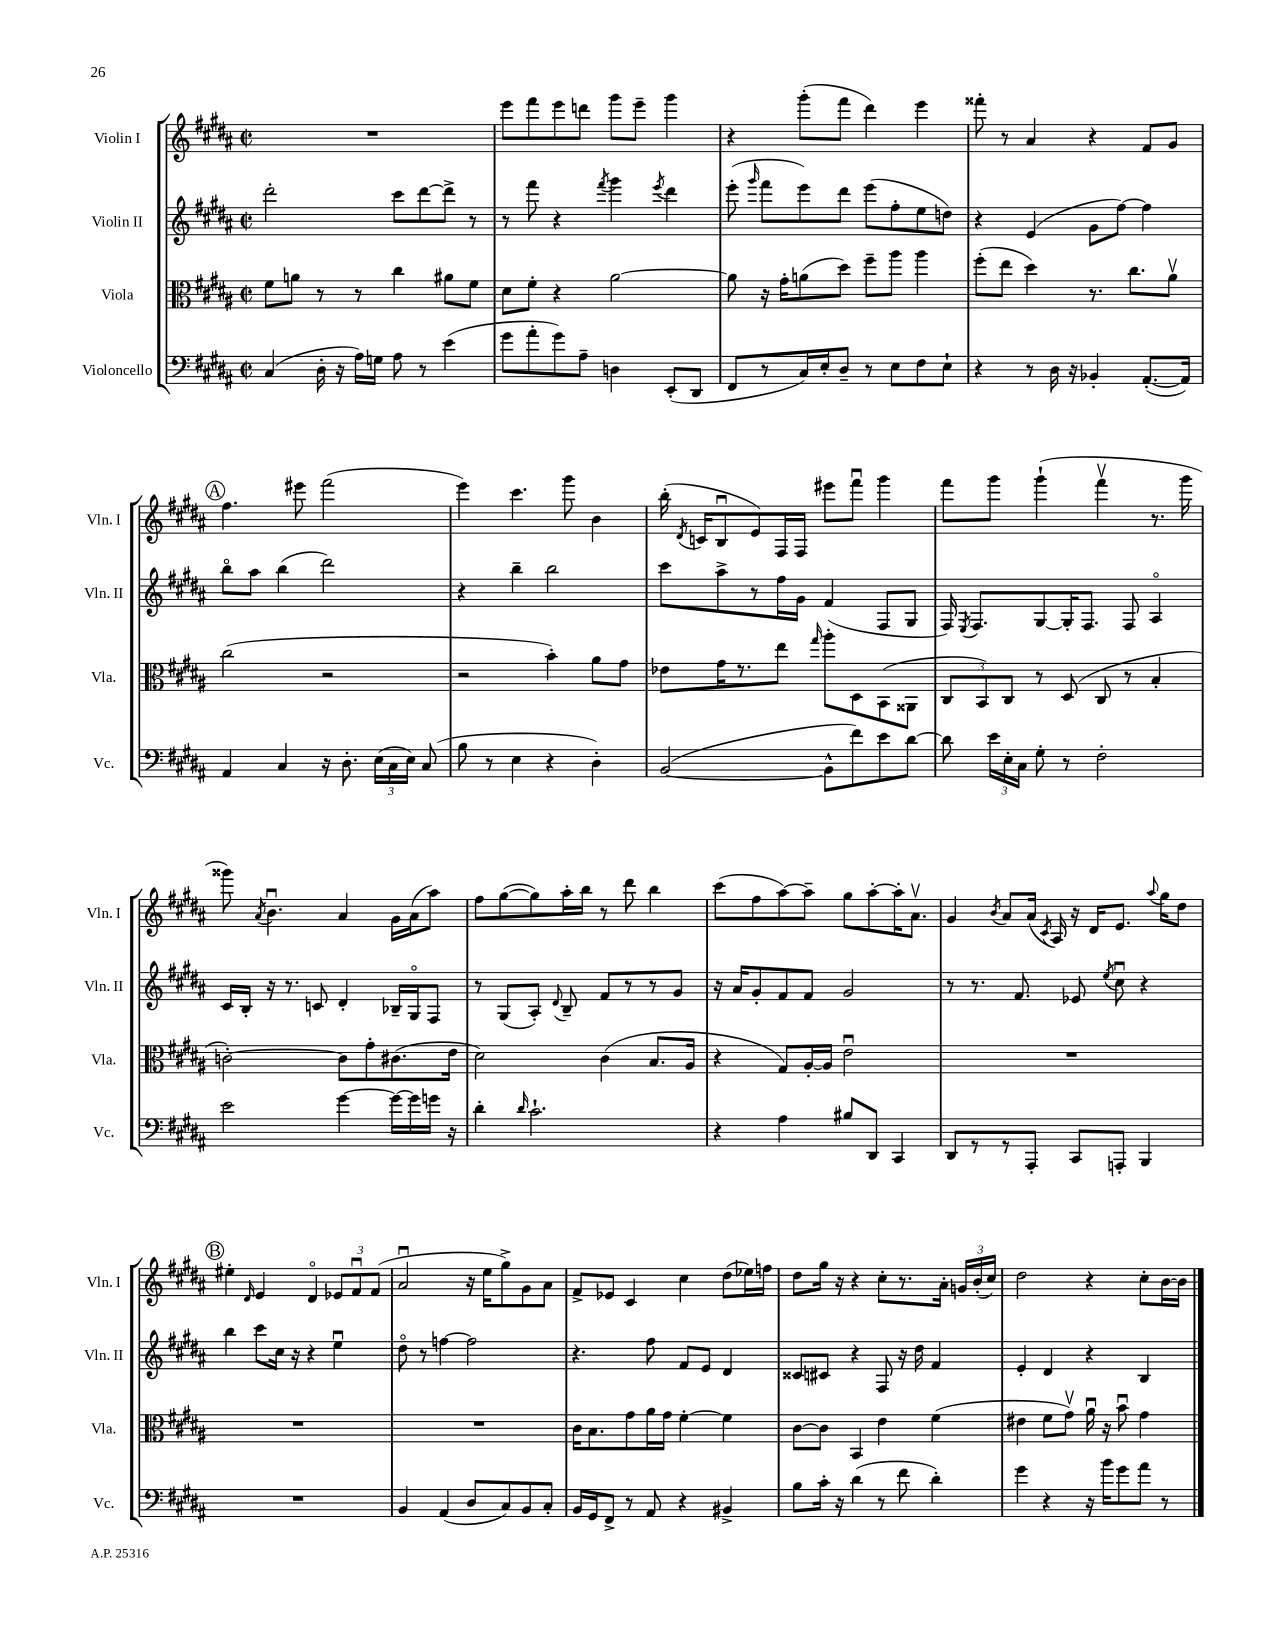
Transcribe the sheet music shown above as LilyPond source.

<<
\new StaffGroup <<
\new Staff = "s0" \with { instrumentName = "Violin I" shortInstrumentName = "Vln. I" } {
    \clef treble \key b \major \defaultTimeSignature \time 2/2
    \autoBeamOff R1 |
    e'''8[ fis'''8 e'''8 d'''8] gis'''8[ e'''8]-- gis'''4 |
    r4 gis'''8[-.( fis'''8] dis'''4) e'''4 |
    fisis'''8-. r8 ais'4 r4 fis'8[ gis'8] |
    \mark \markup { \circle "A" } fis''4. eis'''8 fis'''2( |
    e'''4) cis'''4. gis'''8 b'4 |
    b''16-.( \acciaccatura { dis'8 } c'16[ b8\downbow e'8) fis16 fis16] eis'''8[ fis'''8]\downbow gis'''4 |
    fis'''8[ gis'''8] gis'''4-!( fis'''4\upbow r8. gis'''16 |
    gisis'''8) \acciaccatura { ais'8 } b'4.\downbow ais'4 gis'16[ ais'16( ais''8]) |
    fis''8[ gis''8~( gis''8) ais''16-. b''16] r8 dis'''8 b''4 |
    cis'''8[( fis''8 ais''8~) ais''8]-- gis''8[ ais''8~-. ais''16-. ais'8.]\upbow |
    gis'4 \acciaccatura { b'8 } ais'8[ ais'16]( \acciaccatura { cis'8 } ais16) r16 dis'16[ e'8.] \appoggiatura { ais''8 } gis''16[ dis''8] |
    \mark \markup { \circle "B" } eis''4-. \grace { dis'16 } e'4 dis'4\flageolet \tuplet 3/2 { ees'8[ fis'8\downbow fis'8]( } |
    ais'2\downbow r16 e''16[ gis''8->) gis'8 ais'8] |
    fis'8[-> ees'8] cis'4 cis''4 dis''8[( ees''16) f''16] |
    dis''8[ gis''16] r16 r4 cis''8[-. r8. ais'16]-. \tuplet 3/2 { g'16[ b'16-.( cis''16]) } |
    dis''2 r4 cis''8[-. b'16~ b'16] \bar "|." |
}
\new Staff = "s1" \with { instrumentName = "Violin II" shortInstrumentName = "Vln. II" } {
    \clef treble \key b \major \defaultTimeSignature \time 2/2
    \autoBeamOff dis'''2-. cis'''8[ dis'''8~ dis'''8]-> r8 |
    r8 fis'''8 r4 \acciaccatura { fis'''8 } gis'''4 \acciaccatura { e'''8 } dis'''4 |
    e'''8-.( \grace { gis'''16 } fis'''8[ e'''8) dis'''8] e'''8[( fis''8-. e''8 d''8]) |
    r4 e'4( gis'8[ fis''8]~) fis''4 |
    \mark \markup { \circle "A" } b''8[\flageolet ais''8] b''4( dis'''2) |
    r4 b''4-- b''2 |
    cis'''8[ ais''8-> r8 fis''16 gis'16] fis'4( fis8[ gis8] |
    fis16) \acciaccatura { e8 } fis8.[ gis8~ gis16-. fis8.] fis8 ais4\flageolet |
    cis'16[ b16]-. r16 r8. c'8 dis'4-. bes16[-- gis16\flageolet fis8] |
    r8 gis8[( ais8]-.) \appoggiatura { dis'8 } b8-- fis'8[ r8 r8 gis'8] |
    r16 ais'16[ gis'8-. fis'8 fis'8] gis'2 |
    r8 r8. fis'8. ees'8 \acciaccatura { e''8 } cis''8\downbow r4 |
    \mark \markup { \circle "B" } b''4 cis'''8[ cis''16] r16 r4 e''4\downbow |
    dis''8\flageolet r8 f''4~ f''2 |
    r4. fis''8 fis'8[ e'8] dis'4 |
    cisis'8[ cis'8] r4 fis8 r16 dis''16 fis'4 |
    e'4-. dis'4 r4 b4 \bar "|." |
}
\new Staff = "s2" \with { instrumentName = "Viola" shortInstrumentName = "Vla." } {
    \clef alto \key b \major \defaultTimeSignature \time 2/2
    \autoBeamOff fis'8[ a'8] r8 r8 cis''4 ais'8[ fis'8] |
    dis'8[ fis'8]-. r4 ais'2~ |
    ais'8 r16 gis'16[-. a'8( dis''8]) fis''8[-- ais''8] ais''4 |
    fis''8[-.( e''8] dis''4) r8. cis''8.[ ais'8]\upbow |
    \mark \markup { \circle "A" } cis''2( r2 |
    r2 b'4-.) ais'8[ gis'8] |
    ees'8[ gis'16 r8. e''8] \grace { gis''16 } ais''8[-. dis8 b,8( aisis,8] |
    \tuplet 3/2 { cis8[ b,8) cis8] } r8 dis8( cis8 r8 b4-. |
    c'2~-.) c'8[ gis'8-. cis'8.( e'16] |
    dis'2) cis'4( b8.[ ais16] |
    r4 gis8[) ais16~-. ais16] e'2\downbow |
    R1 |
    \mark \markup { \circle "B" } R1 |
    R1 |
    cis'16[ b8. gis'8 ais'16 gis'16] fis'4~-. fis'4 |
    cis'8[~ cis'8] b,4 e'4 fis'4( |
    eis'4 fis'8[ gis'8]\upbow) ais'16\downbow r16 b'8\downbow gis'4 \bar "|." |
}
\new Staff = "s3" \with { instrumentName = "Violoncello" shortInstrumentName = "Vc." } {
    \clef bass \key b \major \defaultTimeSignature \time 2/2
    \autoBeamOff cis4( dis16-. r16 ais16[) g16] ais8 r8 e'4( |
    gis'8[ ais'8-. gis'8) ais8]-- d4 e,8[-.( dis,8] |
    fis,8[ r8 cis16) e16-. dis8]-- r8 e8[ fis8 e8]-! |
    r4 r8 dis16 r16 bes,4-. ais,8.[~-.( ais,16]) |
    \mark \markup { \circle "A" } ais,4 cis4 r16 dis8.-. \tuplet 3/2 { e16[( cis16 e16]) } cis8( |
    b8 r8 e4 r4 dis4-.) |
    b,2~( b,8[-^ fis'8) e'8 dis'8]~ |
    dis'8 \tuplet 3/2 { e'16[ e16-. cis16] } gis8-. r8 fis2-. |
    e'2 gis'4~ gis'16[~ gis'16 g'16] r16 |
    dis'4-. \grace { dis'16 } cis'2.-! |
    r4 ais4 bis8[ dis,8] cis,4 |
    dis,8[ r8 r8 ais,,8]-. cis,8[ a,,8]-. b,,4 |
    \mark \markup { \circle "B" } R1 |
    b,4 ais,4( dis8[ cis8) b,8 cis8]-. |
    b,16[ gis,16 fis,8]-> r8 ais,8 r4 bis,4-> |
    b8[ cis'16]-. r16 dis'4( r8 fis'8 dis'4-.) |
    gis'4 r4 r16 b'16[ gis'8 ais'8] r8 \bar "|." |
}
>>
>>
\layout { \context { \Score \remove "Bar_number_engraver" } }
